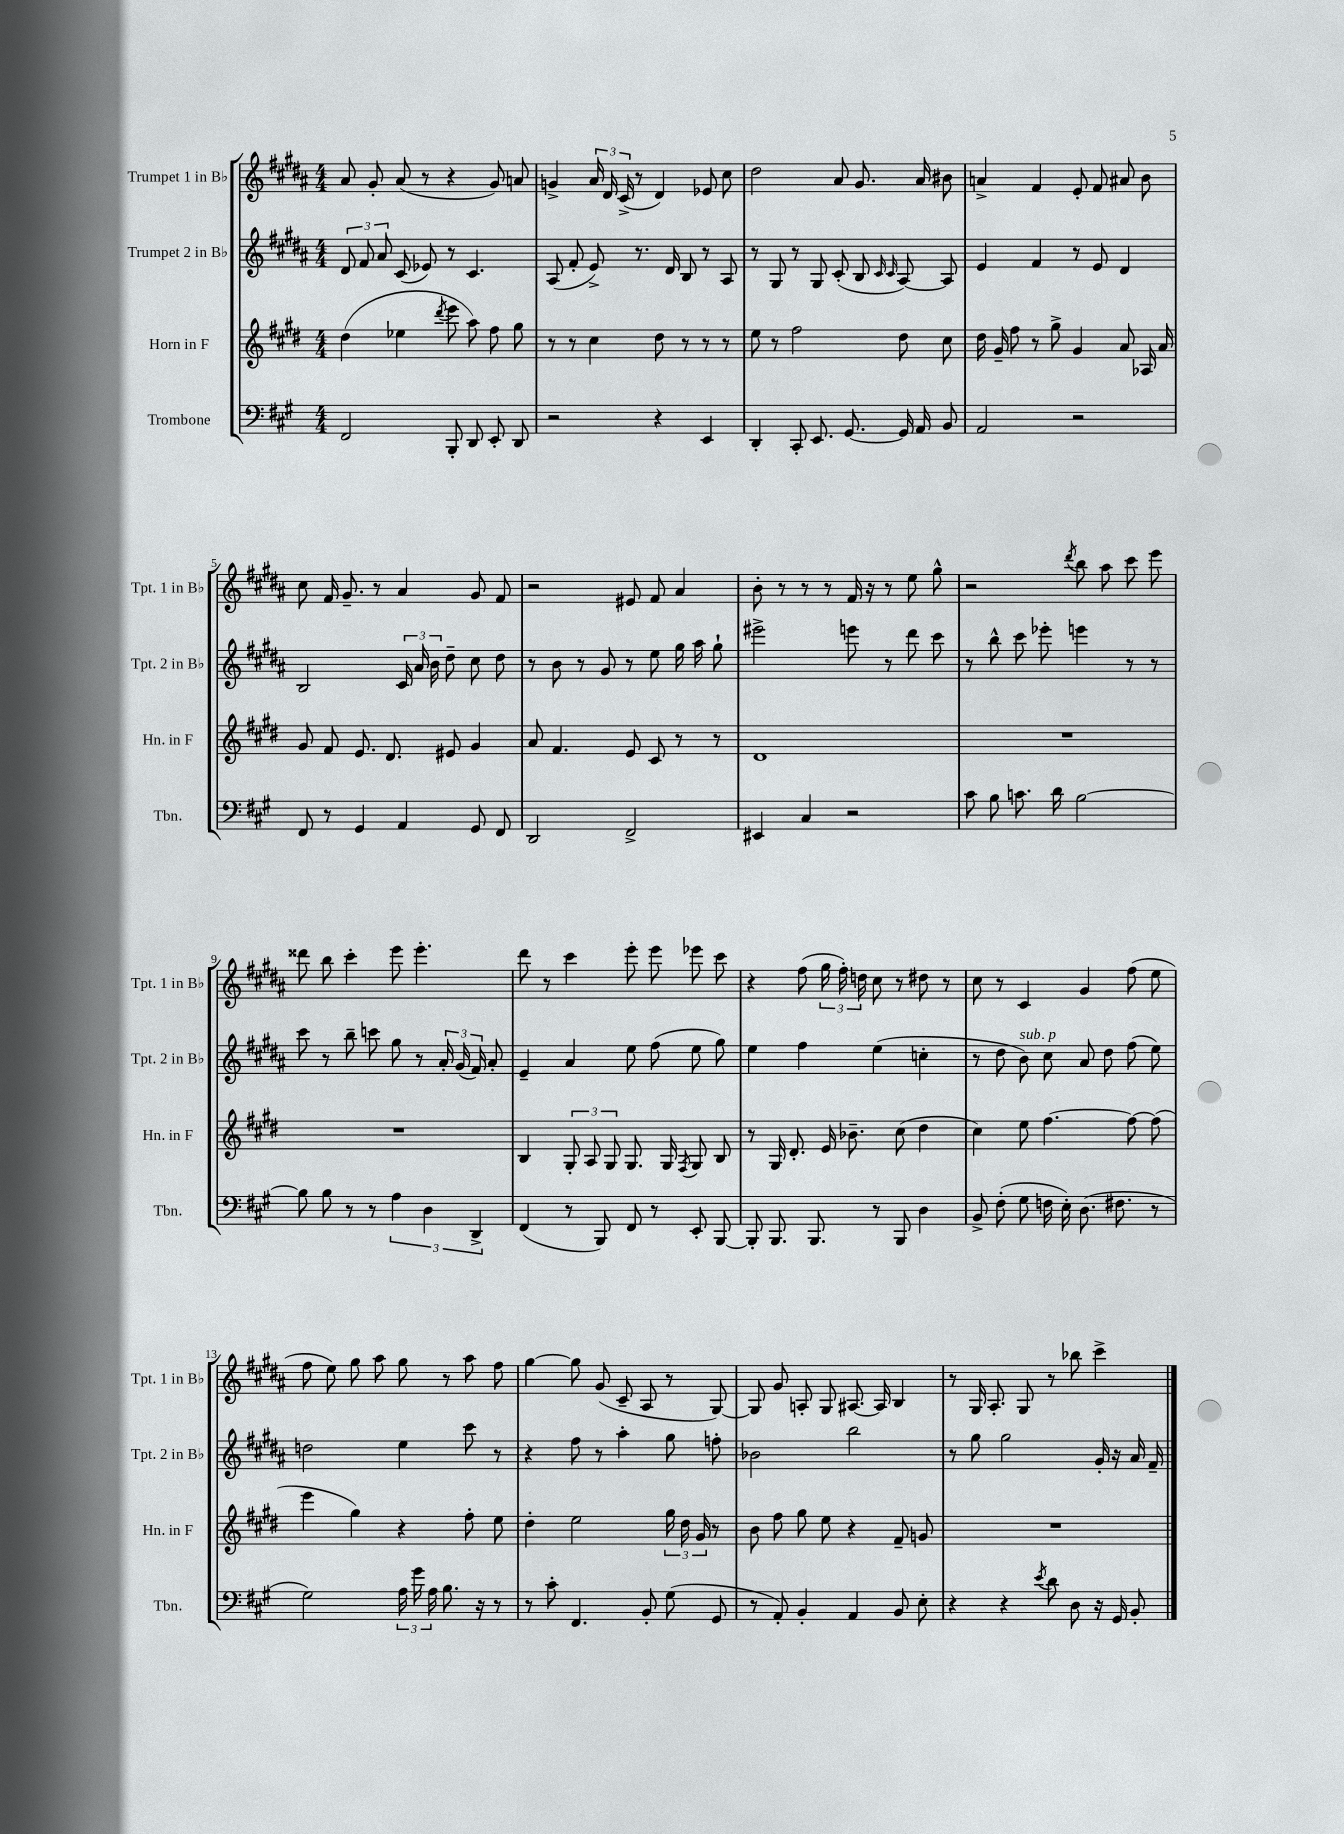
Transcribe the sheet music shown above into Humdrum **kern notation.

**kern	**kern	**kern	**kern
*part4	*part3	*part2	*part1
*staff4	*staff3	*staff2	*staff1
*I"Trombone	*I"Horn in F	*I"Trumpet 2 in B♭	*I"Trumpet 1 in B♭
*I'Tbn.	*I'Hn. in F	*I'Tpt. 2 in B♭	*I'Tpt. 1 in B♭
*clefF4	*clefG2	*clefG2	*clefG2
*k[f#c#g#]	*k[f#c#g#d#]	*k[f#c#g#d#a#]	*k[f#c#g#d#a#]
*M4/4	*M4/4	*M4/4	*M4/4
=1	=1	=1	=1
2FF#/	(4dd#\	12d#/	8a#/
.	.	12f#/	.
.	.	.	8g#'/
.	.	12a#/	.
.	4ee-X\	(8c#/	(8a#/
.	.	8e-X/)	8r
.	8qddd#/	.	.
8BBB'/	8eee\	8r	4r
8DD/	8aa\)	4.c#/	.
8EE'/	8ff#\	.	8g#/)
8DD/	8gg#\	.	8an/
=2	=2	=2	=2
2r	8r	(8A#/	4gn^/
.	8r	8f#'/	.
.	4cc#\	8e^/)	24a#/
.	.	.	24d#/
.	.	.	(24c#^/
.	.	8.r	8r
4r	8dd#\	.	4d#/)
.	.	16d#/	.
.	8r	8B/	.
4EE/	8r	8r	8e-X/
.	8r	8A#/	8cc#\
=3	=3	=3	=3
4DD'/	8ee\	8r	2dd#\
.	8r	8G#/	.
8CC#'/	2ff#\	8r	.
8.EE/	.	8G#/	.
.	.	(8c#'/	8a#/
[8.GG#/	.	.	.
.	.	8B/	8.g#/
.	.	16qqc#/	.
.	.	16qqc#/	.
16GG#/]	8dd#\	[8A#/)	.
16AA/	.	.	16a#/
8BB/	8cc#\	8A#/]	8b#X\
=4	=4	=4	=4
2AA/	16dd#\	4e/	4an^/
.	16g#~/	.	.
.	8ff#\	.	.
.	8r	4f#/	4f#/
.	8gg#^\	.	.
2r	4g#/	8r	8e'/
.	.	8e/	8f#/
.	8a/	4d#/	8a#X/
.	16A-X/	.	8b\
.	16a/	.	.
!!LO:LB:g=z
=5	=5	=5	=5
8FF#/	8g#/	2B/	8cc#\
8r	8f#/	.	16f#/
.	.	.	8.g#~/
4GG#/	8.e/	.	.
.	.	.	8r
.	8.d#/	.	.
4AA/	.	24c#/	4a#/
.	.	24a#/	.
.	.	24b\	.
.	8e#X/	8dd#~\	.
8GG#/	4g#/	8cc#\	8g#/
8FF#/	.	8dd#\	8f#/
=6	=6	=6	=6
2DD/	8a/	8r	2r
.	4.f#/	8b\	.
.	.	8r	.
.	.	8g#/	.
2FF#^/	8e/	8r	8e#X/
.	8c#/	8ee\	8f#/
.	8r	16gg#\	4a#/
.	.	16aa#\	.
.	8r	8gg#`\	.
=7	=7	=7	=7
4EE#X/	1d#	2eee#X^\	8b'\
.	.	.	8r
4C#/	.	.	8r
.	.	.	8r
2r	.	8eeen\	16f#/
.	.	.	16r
.	.	8r	8r
.	.	8ddd#\	8ee\
.	.	8ccc#\	8gg#^^\
=8	=8	=8	=8
8c#\	1r	8r	2r
8B\	.	8bb^^\	.
8.cn\	.	8ccc#\	.
.	.	8eee-X'\	.
16d\	.	.	.
.	.	.	8qddd#/
[2B\	.	4eeen\	8bb\
.	.	.	8aa#\
.	.	8r	8ccc#\
.	.	8r	8eee\
!!LO:LB:g=z
=9	=9	=9	=9
8B\]	1r	8ccc#\	8ddd##X\
8B\	.	8r	8bb\
8r	.	8bb~\	4ccc#'\
8r	.	8cccn\	.
6A\	.	8gg#\	8eee\
.	.	8r	4.eee'\
6D\	.	.	.
.	.	24a#'/	.
.	.	(24g#/	.
6DD^/	.	24f#/)	.
.	.	8a#'/	.
=10	=10	=10	=10
(4FF#/	4B/	4e~/	8ddd#\
.	.	.	8r
8r	12G#'/	4a#/	4ccc#\
.	12A/	.	.
8BBB/)	.	.	.
.	12G#/	.	.
8FF#/	8.G#/	8ee\	8eee'\
8r	.	(8ff#\	8eee\
.	16G#/	.	.
.	8qF#/	.	.
8EE'/	8G#/	8ee\	8eee-X\
[8BBB/	8B/	8gg#\)	8ccc#\
=11	=11	=11	=11
8BBB'/]	8r	4ee\	4r
8.BBB/	16G#/	.	.
.	8.d#'/	.	.
.	.	4ff#\	(8ff#\
8.BBB/	.	.	.
.	16e/	.	24gg#\
.	.	.	24ff#'\)
.	8.b-X~\	.	.
.	.	.	24ddn\
8r	.	(4ee\	8cc#\
8BBB/	(8cc#\	.	8r
4D\	4dd#\	4ccn'\	8dd#X\
.	.	.	8r
=12	=12	=12	=12
8BB^/	4cc#\)	8r	8cc#\
(8F#'\	.	8dd#\	8r
!	!	!LO:TX:a:i:t=sub. p	!
8G#\	8ee\	8b\)	4c#/
16Fn\	[4.ff#\	8cc#\	.
16E'\)	.	.	.
(8.D\	.	8a#/	4g#/
.	.	8dd#\	.
8.F#X\	.	.	.
.	8ff#\_	(8ff#\	(8ff#\
8r	(8ff#\]	8ee\)	8ee\
!!LO:LB:g=z
=13	=13	=13	=13
2G#\)	4eee\	2ddn\	8ff#\
.	.	.	8ee\)
.	4gg#\)	.	8gg#\
.	.	.	8aa#\
24A\	4r	4ee\	8gg#\
24g#\	.	.	.
24A\	.	.	.
8.B\	.	.	8r
.	8ff#'\	8ccc#\	8aa#\
16r	.	.	.
8r	8ee\	8r	8ff#\
=14	=14	=14	=14
8r	4dd#'\	4r	[4gg#\
8c#'\	.	.	.
4.FF#/	2ee\	8ff#\	8gg#\]
.	.	8r	(8g#/
.	.	4aa#'\	8c#~/
8BB'/	.	.	8A#/
(8G#\	24gg#\	8gg#\	8r
.	24dd#\	.	.
.	24g#/	.	.
8GG#/	8r	8ffn'\	[8G#/)
=15	=15	=15	=15
8r	8b\	2b-X\	8G#/]
8AA'/)	8ff#\	.	8g#/
4BB'/	8gg#\	.	8An'/
.	8ee\	.	8G#/
4AA/	4r	2bb\	[8.A#X/
.	.	.	16A#/]
8BB/	8f#~/	.	4B/
8E'\	8gn/	.	.
=16	=16	=16	=16
4r	1r	8r	8r
.	.	8gg#\	16G#/
.	.	.	8.A#'/
4r	.	2gg#\	.
.	.	.	8G#/
8qe/	.	.	.
8d\	.	.	8r
8D\	.	.	8bb-X\
16r	.	16g#'/	4ccc#^\
16GG#/	.	16r	.
8BB'/	.	16a#/	.
.	.	16f#~/	.
==	==	==	==
*-	*-	*-	*-
